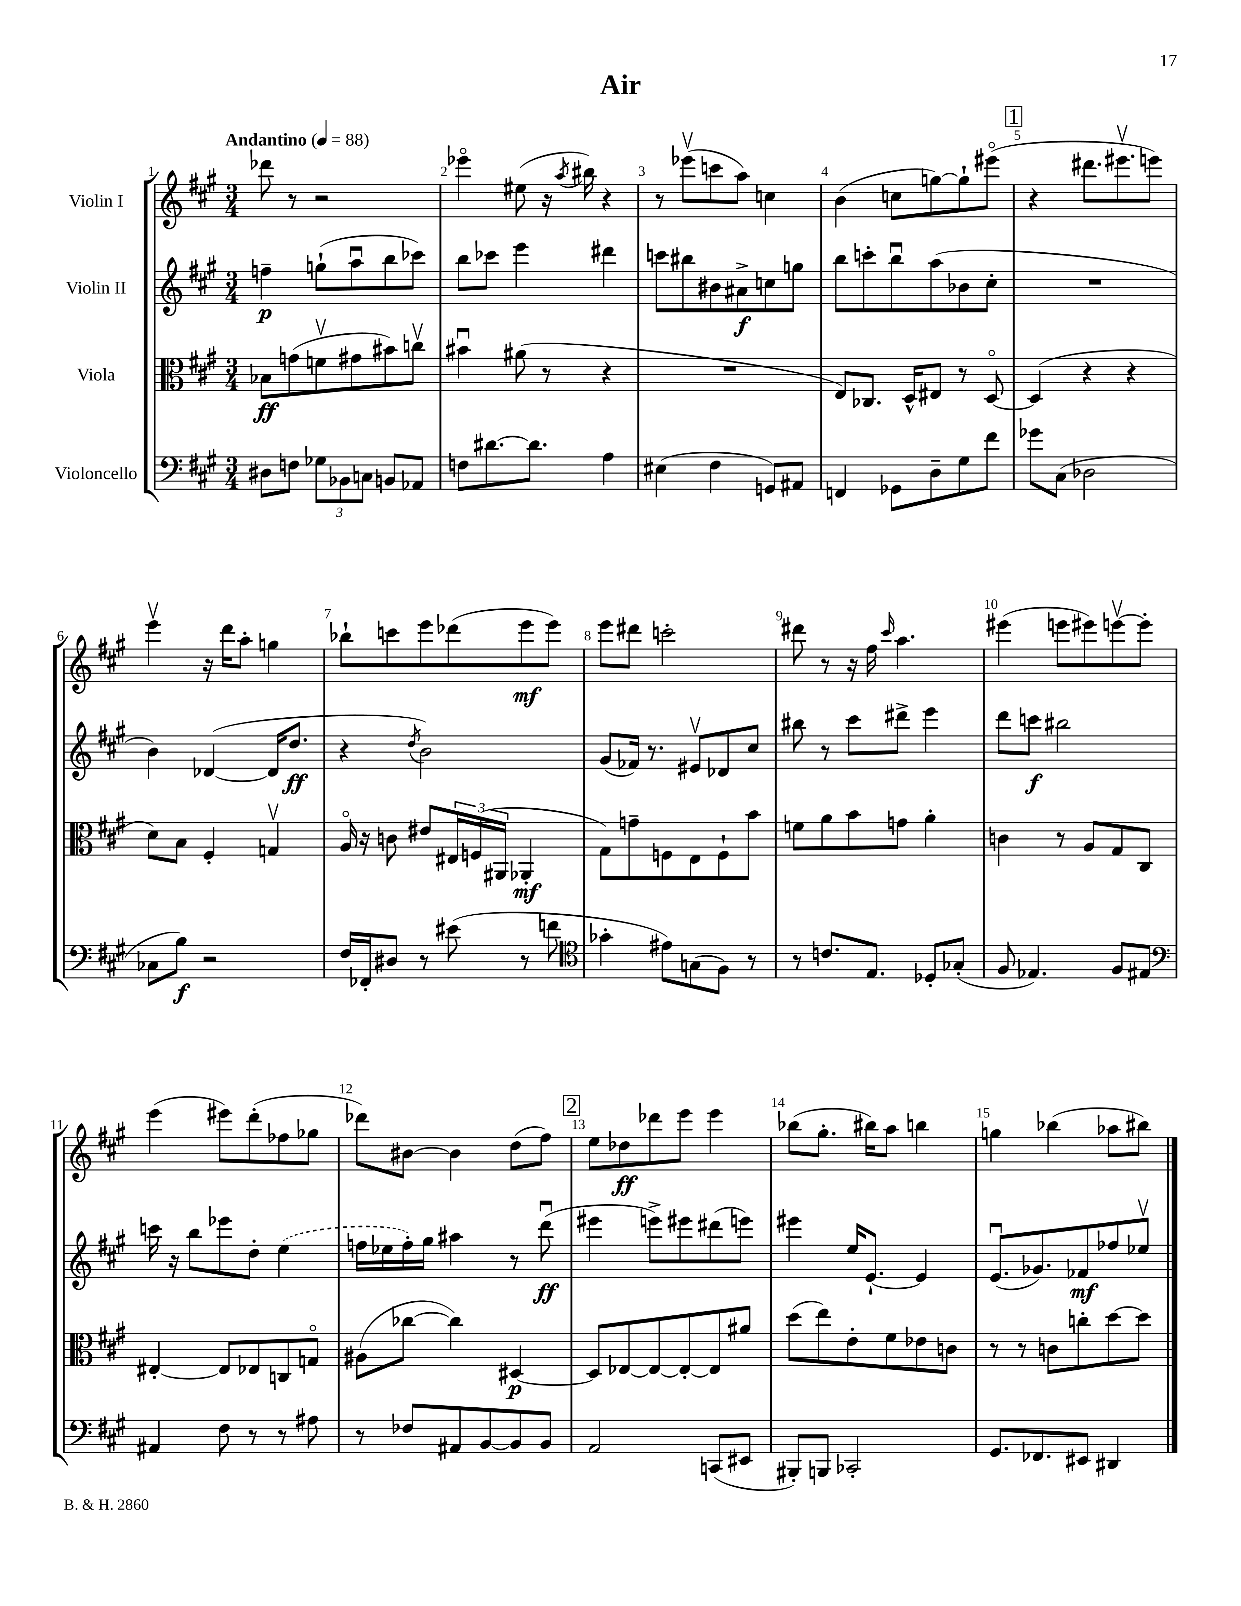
\header { title = "Air" }
<<
\new StaffGroup <<
\new Staff = "s0" \with { instrumentName = "Violin I" } {
    \clef treble \key a \major \numericTimeSignature \time 3/4 \tempo "Andantino" 4 = 88
    des'''8 r8 r2 |
    ees'''4\flageolet eis''8( r16 \acciaccatura { a''8 } bis''16) r4 |
    r8 ees'''8\upbow( c'''8 a''8) c''4 |
    b'4( c''8 g''8~) g''8-! eis'''8\flageolet( |
    \mark \markup { \box "1" } r4 dis'''8. eis'''8.\upbow e'''8) |
    e'''4\upbow r16 d'''16 a''8-. g''4 |
    bes''8-! c'''8 e'''8 des'''8( e'''8\mf e'''8) |
    e'''8 dis'''8 c'''2-. |
    dis'''8 r8 r16 fis''16 \grace { cis'''16 } a''4. |
    eis'''4( e'''8 eis'''8) e'''8~\upbow e'''8-. |
    e'''4( eis'''8) d'''8-.( fes''8 ges''8 |
    des'''8) bis'8~ bis'4 d''8( fis''8) |
    \mark \markup { \box "2" } e''8 des''8\ff des'''8 e'''8 e'''4 |
    bes''8( gis''8.-. bis''16) a''8 b''4 |
    g''4 bes''4( aes''8 bis''8) \bar "|." |
}
\new Staff = "s1" \with { instrumentName = "Violin II" } {
    \clef treble \key a \major \numericTimeSignature \time 3/4
    f''4--\p g''8-!( a''8\downbow b''8 ces'''8) |
    b''8 ces'''8 e'''4 dis'''4 |
    c'''8 bis''8 bis'8 ais'8->\f c''8 g''8 |
    b''8 c'''8-. b''8\downbow a''8( bes'8 cis''8-. |
    \mark \markup { \box "1" } R2. |
    b'4) des'4~( des'16 d''8.\ff |
    r4 \acciaccatura { d''8 } b'2) |
    gis'8( fes'16) r8. eis'8\upbow des'8 cis''8 |
    bis''8 r8 cis'''8 dis'''8-> e'''4 |
    d'''8 c'''8\f bis''2 |
    c'''16 r16 b''8 ees'''8 d''8-. \once \slurDashed e''4( |
    f''16 ees''16 f''16-.) gis''16 ais''4 r8 d'''8\downbow\ff( |
    \mark \markup { \box "2" } eis'''4 e'''8->) eis'''8 dis'''8( e'''8) |
    eis'''4 e''16 e'8.~-! e'4 |
    e'8.\downbow( ges'8.) fes'8\mf fes''8 ees''8\upbow \bar "|." |
}
\new Staff = "s2" \with { instrumentName = "Viola" } {
    \clef alto \key a \major \numericTimeSignature \time 3/4
    bes8\ff g'8( f'8\upbow gis'8 bis'8) c''8\upbow |
    bis'4\downbow ais'8( r8 r4 |
    R2. |
    e8) ces8. d16-^ eis8 r8 d8~\flageolet |
    \mark \markup { \box "1" } d4( r4 r4 |
    d'8) b8 fis4-. g4\upbow |
    a16\flageolet r16 c'8 eis'8 \tuplet 3/2 { eis16 f16( ais,16 } aes,4-.\mf |
    gis8) g'8-- f8 e8 f8-! b'8 |
    f'8 a'8 b'8 g'8 a'4-. |
    c'4 r8 a8 gis8 cis8 |
    eis4~-. eis8 ees8 c8 g8\flageolet |
    ais8( ces''8~ ces''4) dis4~\p |
    \mark \markup { \box "2" } dis8 ees8~ ees8~ ees8~-. ees8 ais'8 |
    d''8( e''8) e'8-. fis'8 ees'8 c'8 |
    r8 r8 c'8 c''8-. d''8~ d''8 \bar "|." |
}
\new Staff = "s3" \with { instrumentName = "Violoncello" } {
    \clef bass \key a \major \numericTimeSignature \time 3/4
    dis8 f8 \tuplet 3/2 { ges8 bes,8 c8 } b,8 aes,8 |
    f8 dis'8.~ dis'8. a4 |
    eis4( fis4 g,8) ais,8 |
    f,4 ges,8 d8-- gis8 fis'8 |
    \mark \markup { \box "1" } ges'8 cis8( des2 |
    ces8 b8\f) r2 |
    fis16 fes,16-. dis8 r8 eis'8( r8 f'8 |
    \clef tenor ges'4-. eis'8) g8( fis8) r8 |
    r8 c'8. e8. des8-. ges8-.( |
    fis8 ees4.) fis8 eis8 |
    \clef bass ais,4 fis8 r8 r8 ais8 |
    r8 fes8 ais,8 b,8~ b,8 b,8 |
    \mark \markup { \box "2" } a,2 c,8( eis,8 |
    bis,,8-.) b,,8 ces,2-. |
    gis,8. fes,8. eis,8 dis,4 \bar "|." |
}
>>
>>
\layout { \context { \Score \override BarNumber.break-visibility = ##(#f #t #t) barNumberVisibility = #all-bar-numbers-visible } }
